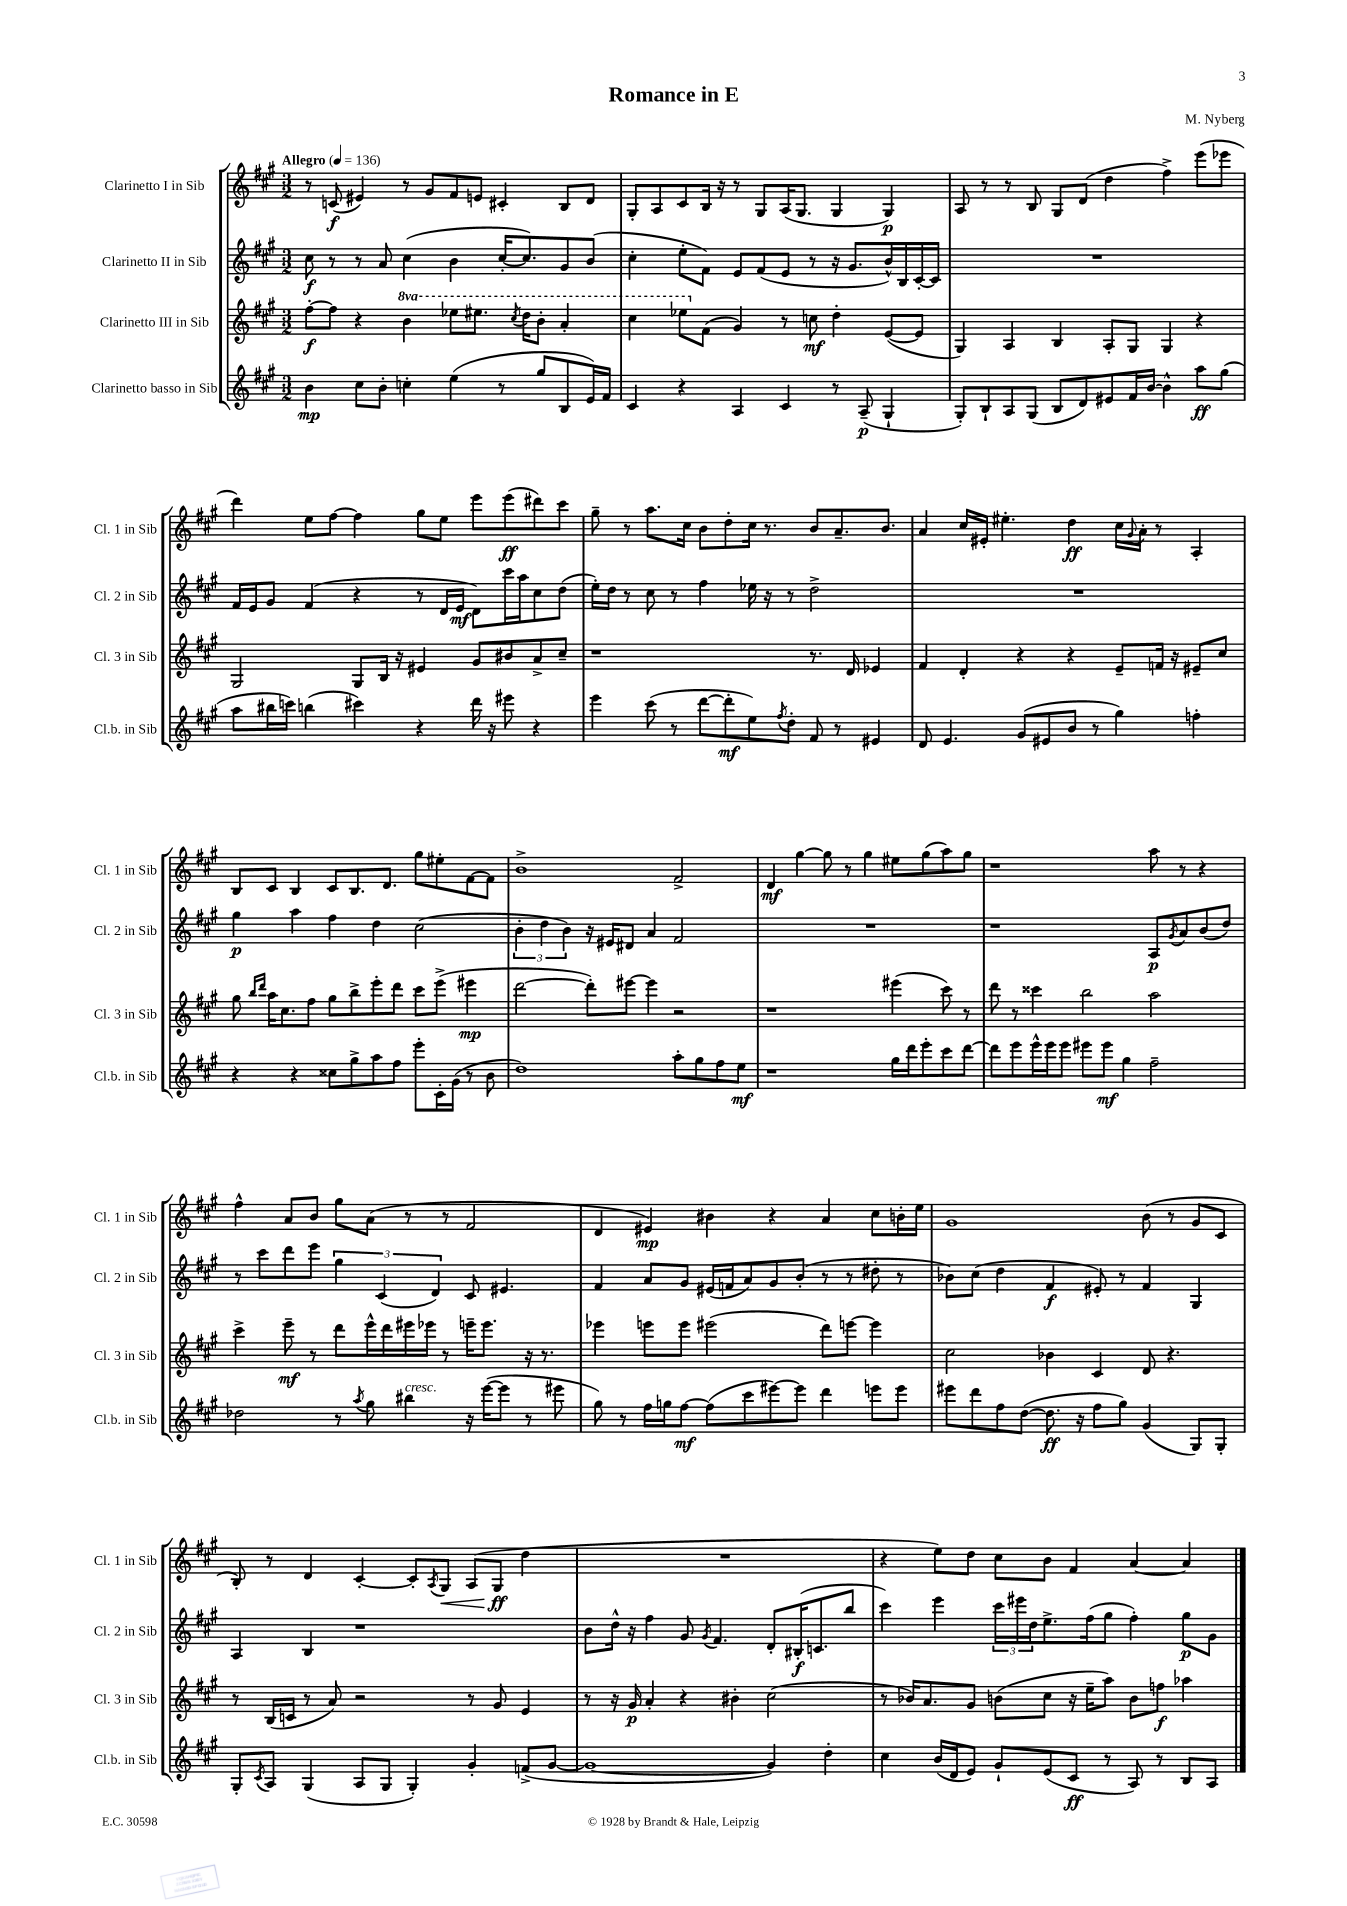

**kern	**kern	**kern	**kern
*staff4	*staff3	*staff2	*staff1
*clefG2	*clefG2	*clefG2	*clefG2
*k[f#c#g#]	*k[f#c#g#]	*k[f#c#g#]	*k[f#c#g#]
*M3/2	*M3/2	*M3/2	*M3/2
*MM136	*MM136	*MM136	*MM136
4b	[8ff#'	8cc#	8r
.	8ff#]	8r	(8c
8cc#	4r	8r	4e#)
8b'	.	8a	.
4cc'	4bb	(4cc#	8r
.	.	.	8g#
(4ee	8eee-	4b	8f#
.	8.eee#	.	8e
8r	.	[16cc#'	4c#'
.	8qccc#	.	.
.	16ddd	8.cc#])	.
8gg#	8bb'	.	.
8B	4aa'	8g#	8B
16e)	.	(8b	8d
16f#	.	.	.
=	=	=	=
4c#	4ccc#	4cc#'	8G#'
.	.	.	8A
4r	8eee-	8ee'	8c#
.	(8f#	8f#)	16B
.	.	.	16r
4A	4g#)	8e	8r
.	.	(8f#	8G#
4c#	8r	8e	(16A
.	.	.	8.G#
.	8cc	8r	.
8r	4dd'	16r	4G#
.	.	8.g#	.
(8A~	.	.	.
4G#`	([8e	16b^^)	4G#)
.	.	16B	.
.	8e]	[16c#'	.
.	.	16c#]	.
=	=	=	=
8G#')	4G#)	1.r	8A
8B`	.	.	8r
8A	4A	.	8r
(8G#	.	.	8B
8B	4B	.	8G#
8d)	.	.	(8d
8e#	8A'	.	4dd
16f#	8G#	.	.
[16b	.	.	.
4b^^]	4G#	.	4ff#^)
8aa	4r	.	(8eee
(8gg#	.	.	8eee-
=	=	=	=
8aa	2G#	16f#	4ddd)
.	.	16e	.
16bb#	.	8g#	.
16ccc)	.	.	.
(4bb	.	(4f#	8ee
.	.	.	[8ff#
4ccc#)	8G#	4r	4ff#]
.	16B	.	.
.	16r	.	.
4r	4e#	8r	8gg#
.	.	16d	8ee
.	.	16e	.
16ddd	8g#	8d)	8eee
16r	.	.	.
8eee#	8b#	16ccc#	(8eee
.	.	16aa	.
4r	8a^	8cc#	8ddd#)
.	8cc#~	(8dd	8ccc#
=	=	=	=
4eee	1r	16ee')	8gg#~
.	.	16dd	.
.	.	8r	8r
(8ccc#	.	8cc#	8.aa
8r	.	8r	.
.	.	.	16cc#
[8ddd	.	4ff#	8b
8ddd']	.	.	8dd'
8ee)	.	16ee-	16cc#
.	.	16r	8.r
8qff#	.	.	.
8dd'	.	8r	.
8f#	8.r	2dd^	8b
8r	.	.	8.a~
.	16d	.	.
4e#	4e-	.	.
.	.	.	8.b
=	=	=	=
8d	4f#	1.r	4a
4.e	.	.	.
.	4d'	.	16cc#
.	.	.	16e#'
.	.	.	4.ee#'
(8g#	4r	.	.
8e#	.	.	.
8b	4r	.	4dd
8r	.	.	.
4gg#)	8e~	.	16cc#
.	.	.	8qqg#
.	.	.	16a'
.	16f	.	8r
.	16r	.	.
4ff'	8e#~	.	4A'
.	8cc#	.	.
=	=	=	=
4r	8gg#	4gg#	8B
.	16qqbb	.	.
.	16qqddd	.	.
.	16aa	.	8c#
.	8.cc#	.	.
4r	.	4aa	4B
.	8ff#	.	.
8cc##	8gg#	4ff#	8c#
8gg#^	8bb^	.	8.B
8aa	8eee'	4dd	.
.	.	.	8.d
8ff#	8ddd	.	.
8eee'	8ccc#	(2cc#	8gg#
16c#'	(8eee^	.	8ee#'
(16g#	.	.	.
8r	4eee#	.	[8f#
8b	.	.	8f#]
=	=	=	=
1dd)	[2ddd	6b'	1b^
.	.	6dd	.
.	.	6b)	.
.	8ddd'])	16r	.
.	.	16e#	.
.	[8eee#	8d#	.
.	4eee#]	4a	.
8aa'	2r	2f#	2f#^
8gg#	.	.	.
8ff#	.	.	.
8ee	.	.	.
=	=	=	=
1r	1r	1.r	4d
.	.	.	[4gg#
.	.	.	8gg#]
.	.	.	8r
.	.	.	4gg#
16gg#	(4eee#	.	8ee#
16ddd	.	.	.
8eee'	.	.	(8gg#
8ccc#	8ccc#)	.	8aa)
[8ddd	8r	.	8gg#
=	=	=	=
8ddd]	8ddd	1r	1r
8eee	8r	.	.
16eee^^	4ccc##	.	.
16eee	.	.	.
8eee	.	.	.
8eee#	2bb	.	.
8eee#	.	.	.
4gg#	.	.	.
2ff#~	2aa	8A	8aa
.	.	8qg#	.
.	.	8a	8r
.	.	(8b	4r
.	.	8dd)	.
=	=	=	=
2dd-	4ccc#^	8r	4ff#^^
.	.	8ccc#	.
.	8eee~	8ddd	8a
.	8r	8eee	8b
8r	8ddd	6gg#	8gg#
8qaa	.	.	.
8gg#	16eee^^	.	(8a
.	.	(6c#	.
.	16ddd	.	.
4bb#	16eee#	.	8r
.	16eee-	.	.
.	.	6d)	.
.	8r	.	8r
16r	16eee~	8c#	2f#
([16eee	8.eee	.	.
8eee]	.	4.e#	.
8r	16r	.	.
.	8.r	.	.
8eee#	.	.	.
=	=	=	=
8gg#)	4eee-	4f#	4d
8r	.	.	.
16ff#	8eee	8a	4e#)
16gg	.	.	.
[8ff#	8eee	8g#	.
(8ff#]	(2eee#	(16e#	4b#
.	.	16f	.
8ccc#	.	8a)	.
[8eee#)	.	8g#	4r
8eee#]	.	(8b'	.
4ddd	8ddd)	8r	4a
.	[8eee	8r	.
8eee	4eee]	8dd#'	8cc#
8eee	.	8r	16b'
.	.	.	16ee
=	=	=	=
8eee#	2cc#	8b-)	1g#
8ddd	.	(8cc#	.
8ff#	.	4dd	.
([8dd	.	.	.
8.dd]	4b-	4f#	.
16r	.	.	.
8ff#	4c#	8e#')	.
8gg#)	.	8r	.
(4g#	8d	4f#	(8b
.	4.r	.	8r
8G#)	.	4G#	8g#
8G#'	.	.	8c#
=	=	=	=
8G#'	8r	4A	8B')
8qc#	.	.	.
8A	(16B	.	8r
.	16c	.	.
(4G#	8r	4B	4d
.	8a)	.	.
8A	2r	1r	[4c#'
8G#	.	.	.
4G#')	.	.	8c#']
.	.	.	8qA
.	.	.	8G#
4g#'	8r	.	(8A
.	8g#	.	8G#
(8f^	4e	.	4dd
[8g#	.	.	.
=	=	=	=
1g#_	8r	8b	1.r
.	16r	16dd^^	.
.	16g#	16r	.
.	4a'	4ff#	.
.	4r	8g#	.
.	.	8qg#	.
.	.	4.f#	.
.	4b#'	.	.
4g#])	(2cc#	8d'	.
.	.	(16B#'	.
.	.	8.c	.
4dd'	.	.	.
.	.	8bb	.
=	=	=	=
4cc#	8r	4ccc#)	4r
.	16b-)	.	.
.	8.a	.	.
(16b	.	4eee	8ee)
16d	.	.	.
8e)	8g#	.	8dd
8g#`	(8b	24ccc#	8cc#
.	.	24eee#	.
.	.	24dd	.
(8e	8cc#	8.ee^	8b
8c#	16r	.	4f#
.	16ee~	(16ff#	.
8r	8aa)	8gg#	.
8A)	8b	4ff#')	[4a
8r	8ff	.	.
8B	4aa-	8gg#	4a]
8A	.	8g#	.
==	==	==	==
*-	*-	*-	*-
